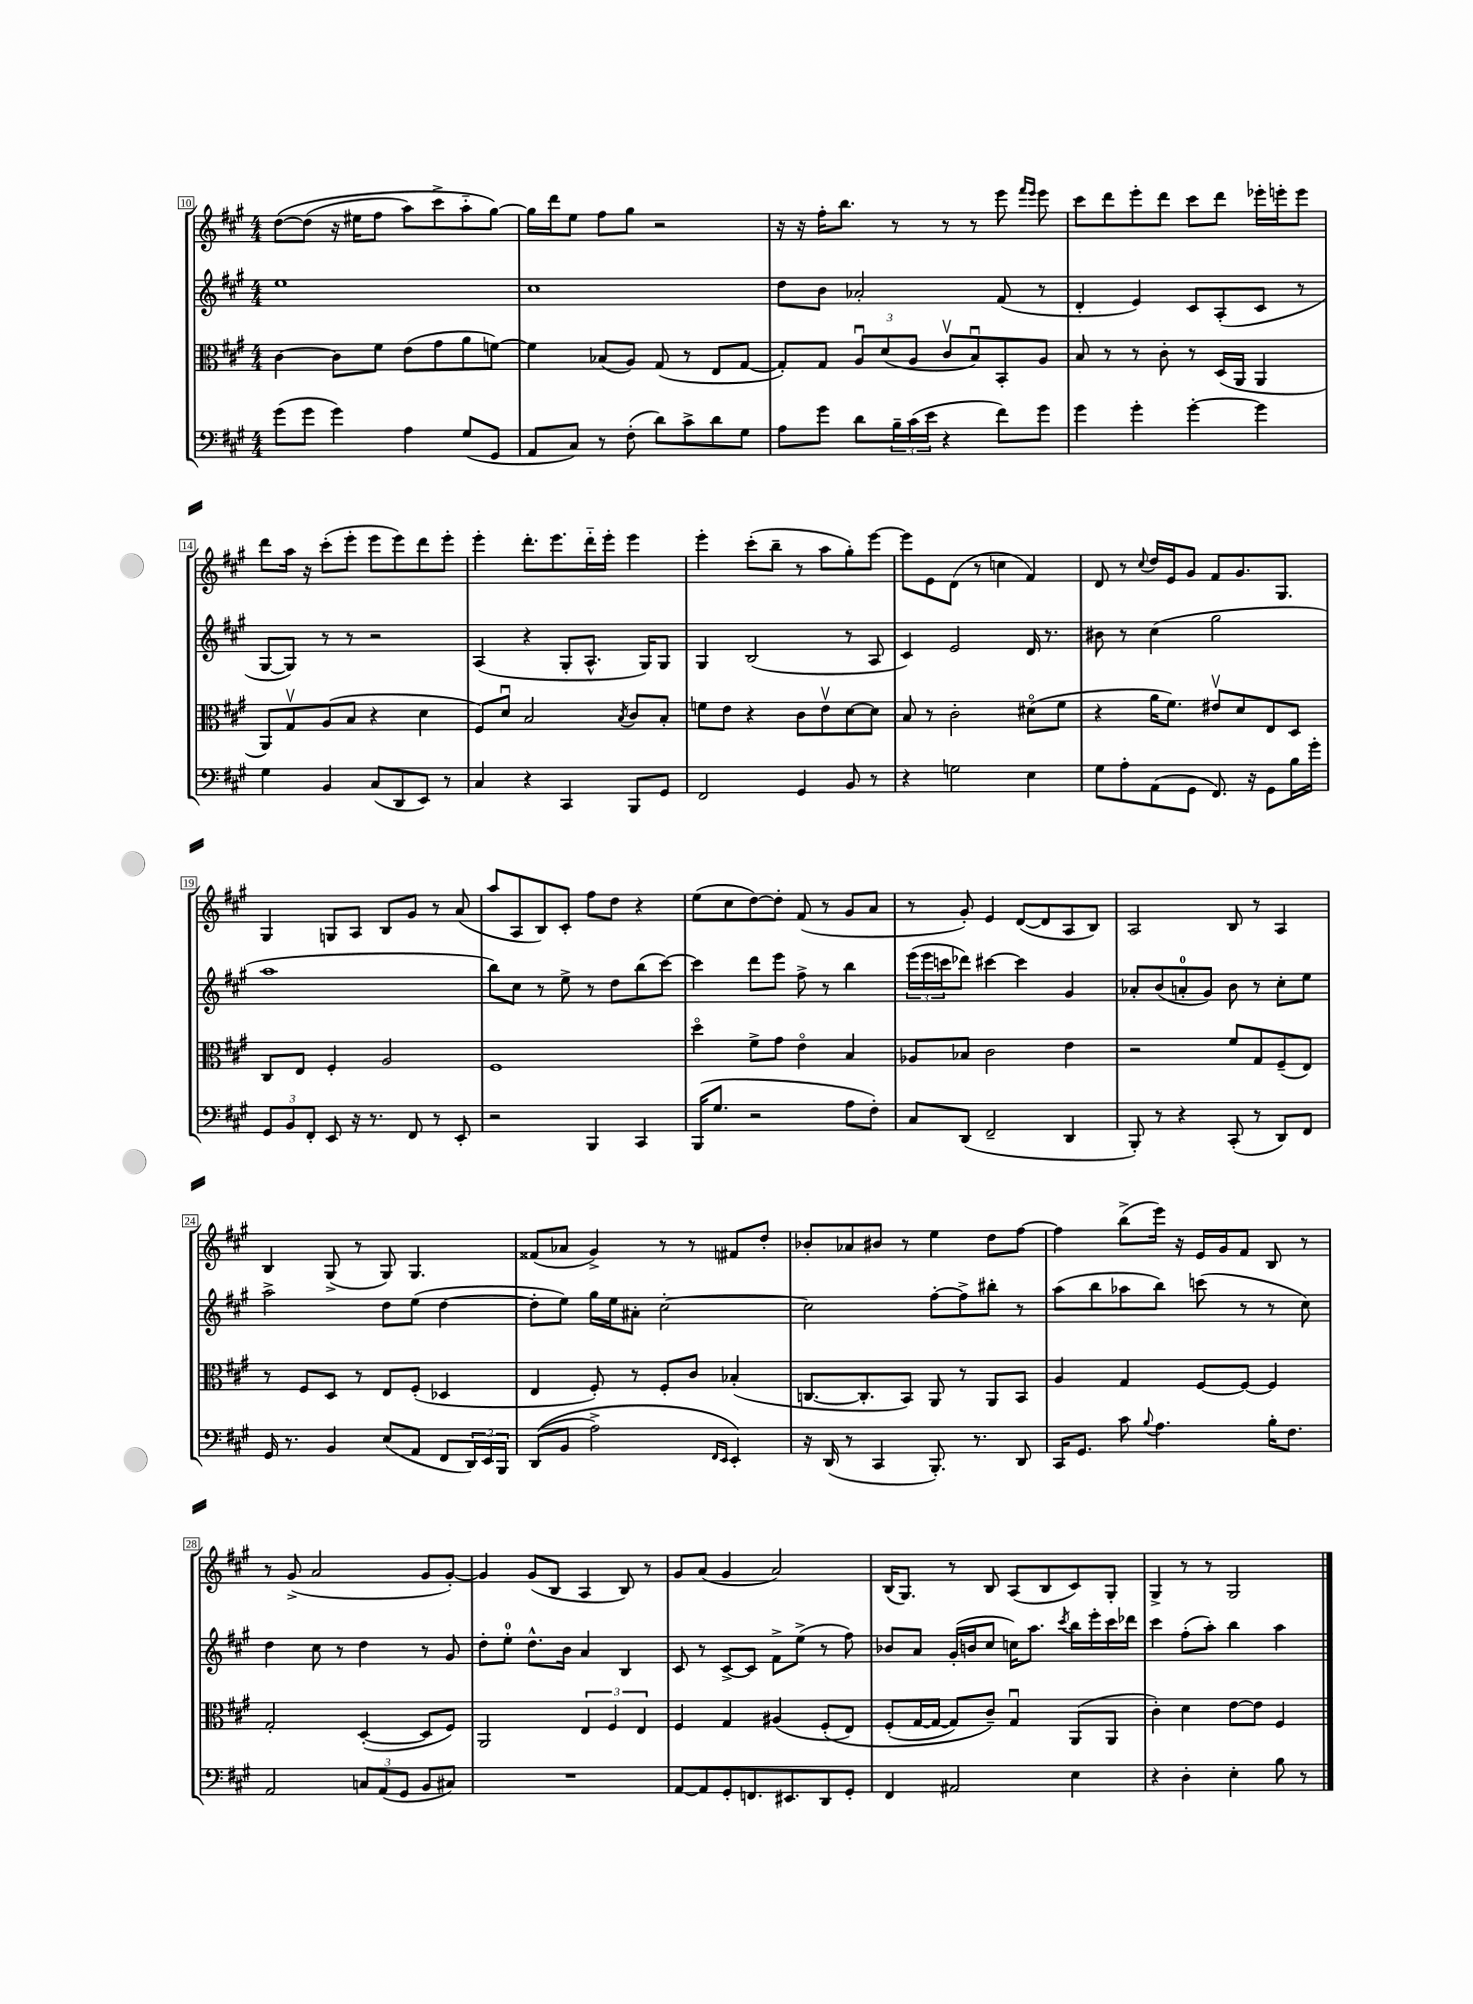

**kern	**kern	**kern	**kern
*part4	*part3	*part2	*part1
*staff4	*staff3	*staff2	*staff1
*clefF4	*clefC3	*clefG2	*clefG2
*k[f#c#g#]	*k[f#c#g#]	*k[f#c#g#]	*k[f#c#g#]
*M4/4	*M4/4	*M4/4	*M4/4
=10	=10	=10	=10
(8g#\L	[4c#\	1ee	([8dd\L
8g#\J	.	.	(8dd\J]
4g#\)	8c#\L]	.	16r
.	.	.	16ee#X\KL
.	8f#\J	.	8ff#\J
4A\	(8e\L	.	8aa\L)
.	8g#\	.	8ccc#^\
(8G#/L	8a\	.	8aa\
8GG#/J	[8fn\J)	.	[8gg#\J)
=11	=11	=11	=11
8AA/L	4f\]	1cc#	16gg#\LL]
.	.	.	16ddd\J
8C#/J)	.	.	8ee\J
8r	(8B-X/L	.	8ff#\L
(8F#'\	8A/J)	.	8gg#\J
8d\L)	(8G#/	.	2r
8c#^\	8r	.	.
8d\	8E/L	.	.
8G#\J	[8G#/J	.	.
=12	=12	=12	=12
8A\L	8G#'/L])	8dd\L	16r
.	.	.	16r
8g#\J	8G#/J	8b\J	16ff#'\KL
.	.	.	8.bb\J
8d\L	12Au/L	2a-X'/	.
.	(12d/	.	.
24B~\L	.	.	8r
(24c#\	12A/J	.	.
24e\JJ	.	.	.
4r	8c#v/L	.	8r
.	8Bu/)	.	8r
8f#\L)	8BB'/	(8f#/	8eee\
.	.	.	16qqfff#/LL
.	.	.	16qqeee/JJ
8g#\J	8A/J	8r	8eee\
=13	=13	=13	=13
4g#\	8B/	4d'/	8ccc#\L
.	8r	.	8ddd\
4g#'\	8r	4e/)	8eee'\
.	8c#'\	.	8ddd\J
[4g#'\	8r	8c#/L	8ccc#\L
.	(16D/LL	(8A'/	8ddd\J
.	16AA/JJ	.	.
4g#\]	4AA/	8c#/J	16eee-X'\LL
.	.	.	16eeen'\J
.	.	8r	8eee\J
!!LO:LB:g=z
=14	=14	=14	=14
4G#\	8AA/L)	[8G#/L	8ddd\L
.	8G#v/	8G#/J])	16aa\Jk
.	.	.	16r
4BB/	(8A/	8r	(8ccc#'\L
.	8B/J	8r	8eee'\J
(8C#/L	4r	2r	8eee\L
8DD/	.	.	8eee\)
8EE/J)	4d\	.	8ddd\
8r	.	.	8eee'\J
=15	=15	=15	=15
4C#/	8F#/L)	(4A/	4eee'\
.	8du/J	.	.
4r	2B/	4r	8.ddd'\L
.	.	.	8.eee\
4CC#/	.	8G#'/L	.
.	.	8.A^^/J	16ddd\L
.	.	.	16eee'\JJ
.	8qB/	.	.
8BBB/L	8c#/L	.	4eee\
.	.	16G#/KL)	.
8GG#/J	8B'/J	8G#/J	.
=16	=16	=16	=16
2FF#/	8fn\L	4G#/	4eee'\
.	8e\J	.	.
.	4r	(2B/	(8ccc#'\L
.	.	.	8bb~\J
4GG#/	8c#\L	.	8r
.	8ev\	.	8aa\L
8BB/	[8d\	8r	8gg#'\)
8r	8d\J]	8A/	[8eee\J
=17	=17	=17	=17
4r	8B/	4c#/)	8eee\L]
.	8r	.	8e\
2Gn\	2c#'\	2e/	(8d\J
.	.	.	8r
.	.	.	4ccn\
4E\	(8d#X\L	16d/	4f#/)
.	.	8.r	.
.	8f#\J	.	.
=18	=18	=18	=18
8G#\L	4r	8b#X\	8d/
8A'\	.	8r	8r
.	.	.	8qqcc#/
(8AA\	16a\KL	(4cc#\	16dd/LL
.	8.f#\J)	.	16e/J
8GG#\J	.	.	8g#/J
8.FF#/)	8e#Xv/L	2gg#\	8f#/L
.	8d/	.	8.g#/
16r	.	.	.
8GG#\L	8E/	.	.
.	.	.	8.G#/J
16B\L	8D/J	.	.
16g#'\JJ	.	.	.
!!LO:LB:g=z
=19	=19	=19	=19
12GG#/L	8C#/L	1aa	4G#/
12BB/	.	.	.
.	8E/J	.	.
12FF#'/J	.	.	.
8EE/	4F#'/	.	8Gn/L
16r	.	.	8A/J
8.r	.	.	.
.	2A/	.	8B/L
8FF#/	.	.	8g#/J
8r	.	.	8r
8EE'/	.	.	(8a/
=20	=20	=20	=20
2r	1F#	8bb\L)	8aa/L
.	.	8cc#\J	8A/
.	.	8r	8B/)
.	.	8ee^\	8c#'/J
4BBB/	.	8r	8ff#\L
.	.	8dd\L	8dd\J
4CC#/	.	(8bb\	4r
.	.	[8ccc#\J)	.
=21	=21	=21	=21
(16BBB/KL	4dd\	4ccc#\]	(8ee\L
8.G#/J	.	.	.
.	.	.	8cc#\
2r	8f#^\L	8ddd\L	[8dd\)
.	8g#\J	8eee\J	8dd'\J]
.	4e\	8ff#^\	(8f#/
.	.	8r	8r
8A\L	4B/	4bb\	8g#/L
8F#'\J)	.	.	8a/J
=22	=22	=22	=22
8C#/L	8A-X/L	(24eee\LL	8r
.	.	24eee\	.
.	.	24cccn\J	.
(8DD/J	8B-X/J	8ddd-X\J)	8g#'/)
2FF#~/	2c#\	[4ccc#X\	4e/
.	.	4ccc#\]	([8d/L
.	.	.	8d/]
4DD/	4e\	4g#/	8A/
.	.	.	8B/J)
=23	=23	=23	=23
8BBB'/)	2r	8a-X'/L	2A/
8r	.	(8b/	.
4r	.	8an'/	.
.	.	8g#/J)	.
(8CC#'/	8f#/L	8b\	8B/
8r	8G#/	8r	8r
8DD/L)	(8F#~/	8cc#'\L	4A/
8FF#/J	8E/J)	8ee\J	.
!!LO:LB:g=z
=24	=24	=24	=24
16GG#/	8r	2aa^\	4B/
8.r	.	.	.
.	8F#/L	.	.
4BB/	8D/J	.	(8G#^/
.	8r	.	8r
(8E/L	8E/L	8dd\L	8G#/)
8AA/J	(8F#'/J	(8ee\J	4.G#/
8FF#/L	4D-X/	[4dd\	.
24DD/L)	.	.	.
24EE/	.	.	.
24BBB/JJ	.	.	.
=25	=25	=25	=25
((8DD/L	4E/	8dd'\L]	(8f##X/L
8BB/J	.	8ee\J)	8a-X/J
2A^\)	8F#'/)	16gg#\LL	4g#^/)
.	.	16ee\J	.
.	8r	8a#X'\J	.
.	8F#'/L	[2cc#'\	8r
.	8c#/J	.	8r
16qqFF#/LL	.	.	.
16qqEE/JJ	.	.	.
4EE'/)	(4B-X'/	.	8f#X/L
.	.	.	8dd'/J
=26	=26	=26	=26
16r	[8.Cn/L	2cc#\]	8b-X'/L
(16DD/	.	.	.
8r	.	.	8a-X/
.	8.C'/]	.	.
4CC#/	.	.	8b#X/J
.	8BB/J)	.	8r
8.BBB'/)	8AA/	[8ff#'\L	4ee\
.	8r	8ff#^\]	.
8.r	.	.	.
.	8AA/L	8bb#X'\J	8dd\L
8DD/	8BB/J	8r	[8ff#\J
=27	=27	=27	=27
16CC#/KL	4A/	(8aa\L	4ff#\]
8.GG#/J	.	.	.
.	.	8bb\	.
8c#\	4G#/	8aa-X\	(8bb^\L
8qqB/	.	.	.
4.A\	.	8bb\J)	16eee\Jk)
.	.	.	16r
.	[8F#/L	(8cccn\	16e/LL
.	.	.	16g#/J
.	8F#/J_	8r	8f#/J
16B'\KL	4F#/]	8r	8B/
8.F#\J	.	.	.
.	.	8cc#\)	8r
!!LO:LB:g=z
=28	=28	=28	=28
2AA/	2G#'/	4dd\	8r
.	.	.	(8g#^/
.	.	8cc#\	2a/
.	.	8r	.
12Cn/L	([4D'/	4dd\	.
(12AA/	.	.	.
12GG#/J	.	.	.
8BB/L	8D/L]	8r	8g#/L
8C#X/J)	8F#/J)	8g#/	[8g#'/J)
=29	=29	=29	=29
1r	2AA/	8dd'\L	4g#/]
.	.	8ee'\J	.
.	.	8.dd^^\L	(8g#/L
.	.	.	8B/J
.	.	16b\Jk	.
.	6E/	4a/	4A/
.	6F#/	.	.
.	.	4B/	8B/)
.	6E/	.	.
.	.	.	8r
=30	=30	=30	=30
[8AA/L	4F#/	8c#/	8g#/L
8AA/]	.	8r	(8a/J
8GG#'/	4G#/	[8c#^/L	4g#/
8.FFn/	.	8c#/J]	.
.	(4A#X/	8f#^\L	2a/)
8.EE#X/	.	.	.
.	.	(8ee^\J	.
8DD/	(8F#'/L	8r	.
8GG#'/J	8E/J)	8ff#\)	.
=31	=31	=31	=31
4FF#/	(8F#'/L	8b-X/L	(16B/KL
.	.	.	8.G#/J)
.	[16G#/L	8a/J	.
.	16G#/JJ_	.	.
2AA#X/	8G#/L])	(16g#'/LL	8r
.	.	16bn/J	.
.	8c#~/J)	8cc#/J	8B/
.	4G#u/	16ccn\KL)	(8A/L
.	.	8.aa\J	.
.	.	.	8B/
.	.	8qccc#/	.
4E\	(8AA/L	16bb\LL	8c#/)
.	.	16eee'\	.
.	8AA/J	16ccc#\	8G#'/J
.	.	16ddd-X\JJ	.
=32	=32	=32	=32
4r	4c#'\)	4ccc#\	4G#^/
4D'\	4d\	(8ff#'\L	8r
.	.	8aa'\J)	8r
4E'\	[8e\L	4bb\	2G#/
.	8e\J]	.	.
8B\	4F#/	4aa\	.
8r	.	.	.
==	==	==	==
*-	*-	*-	*-
